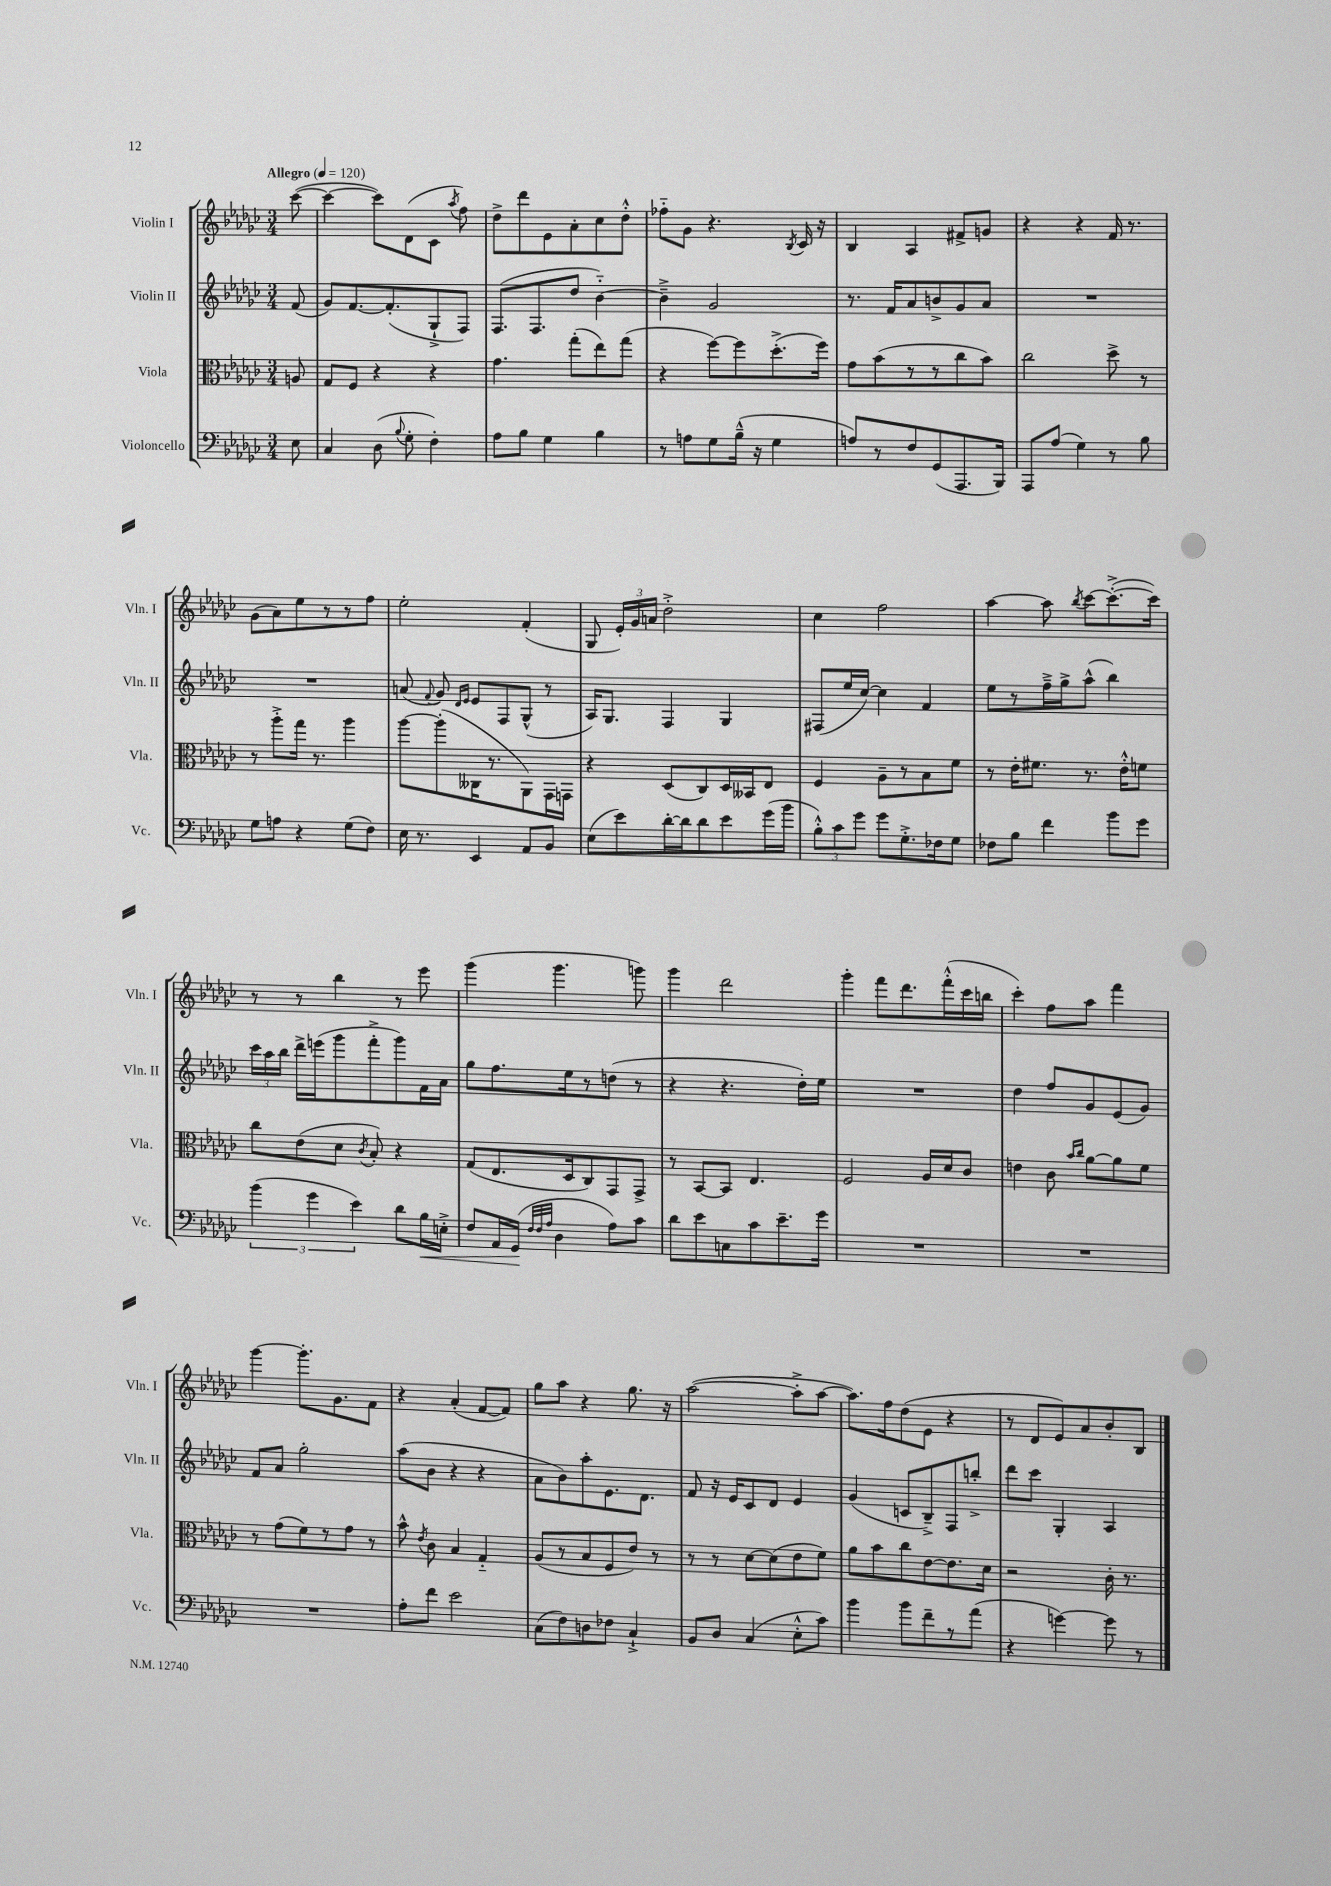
<<
\new StaffGroup <<
\new Staff = "s0" \with { instrumentName = "Violin I" shortInstrumentName = "Vln. I" } {
    \clef treble \key ges \major \numericTimeSignature \time 3/4 \partial 8 \tempo "Allegro" 4 = 120
    \autoBeamOff ces'''8~( |
    ces'''4~ ces'''8[) des'8( ces'8] \acciaccatura { aes''8 } f''8) |
    des''8[-> des'''8 ees'8 aes'8-. ces''8 des''8]-.-^ |
    fes''8[-_ ges'8] r4. \acciaccatura { bes8 } ces'16 r16 |
    bes4 aes4 fis'8[-> g'8] |
    r4 r4 f'16 r8. |
    ges'8[( aes'8) ees''8 r8 r8 f''8] |
    ees''2-. f'4-.( |
    ges8 \tuplet 3/2 { ees'16[-.) ges'16 a'16] } des''2-.-> |
    ces''4 f''2 |
    aes''4~ aes''8 \acciaccatura { bes''8 } ces'''8[~ ces'''8.~-.->( ces'''16]) |
    r8 r8 bes''4 r8 ees'''8 |
    ges'''4( ges'''4. g'''8) |
    ges'''4 des'''2 |
    ges'''4-. f'''8[ des'''8. f'''16-.-^( ces'''16 b''16] |
    ces'''4-.) f''8[ aes''8] f'''4 |
    ges'''4~ ges'''8.[-. ges'8. f'8] |
    r4 aes'4-.( f'8[~ f'8]) |
    ges''8[ aes''8] r4 ges''8. r16 |
    aes''2~( aes''8[-.-> aes''8]~ |
    aes''8.[) f''16 des''8( ees'8] r4 |
    r8 des'8[ ees'8) aes'8 bes'8-. bes8] \bar "|." |
}
\new Staff = "s1" \with { instrumentName = "Violin II" shortInstrumentName = "Vln. II" } {
    \clef treble \key ges \major \numericTimeSignature \time 3/4 \partial 8
    \autoBeamOff f'8( |
    ges'8[) f'8.~ f'8.-.( ges8-!-> f8]) |
    f8.[( f8. des''8] bes'4~-_) |
    bes'4---> ges'2 |
    r8. f'16[ aes'8 b'8-> ges'8 aes'8] |
    R2. |
    R2. |
    a'8( \appoggiatura { f'8 } ges'8) \grace { des'16[ ees'16] } ees'8[ f8 ges8]-^( r8 |
    aes16[) ges8.] f4 ges4 |
    fis8[( ees''16 ces''16]~) ces''4 f'4 |
    ees''8[ r8 f''16---> ges''16-> aes''8]-^( bes''4) |
    \tuplet 3/2 { ces'''16[ aes''16 bes''16] } des'''16[-> e'''16( ges'''8 f'''8-.-> ges'''8) f'16 aes'16] |
    ges''8[ f''8. ees''16 r8 d''8]( r8 |
    r4 r4. des''16[-.) ees''16] |
    R2. |
    des''4 f''8[ ges'8 ees'8( ges'8]) |
    f'8[ aes'8] ges''2-. |
    aes''8[( bes'8] r4 r4 |
    aes'8[ bes'8) aes''8-. ees'8. des'8.] |
    f'8 r16 ees'16[ ces'8 des'8] ees'4 |
    ges'4( c'8[ bes8--->) f8 b''8]-.-> |
    des'''8[ ces'''8] ges4-. aes4 \bar "|." |
}
\new Staff = "s2" \with { instrumentName = "Viola" shortInstrumentName = "Vla." } {
    \clef alto \key ges \major \numericTimeSignature \time 3/4 \partial 8
    \autoBeamOff a8 |
    ges8[ f8] r4 r4 |
    ges'4. ges''8[-.( ees''8) ges''8]( |
    r4 f''8[~) f''8 des''8.-.->( f''16]) |
    ges'8[ bes'8( r8 r8 ces''8 bes'8]) |
    ces''2 des''8-> r8 |
    r8 aes''8[-.-> ges''16] r8. aes''4 |
    aes''8[~ aes''8-.( ceses16 r8. aes,8) ges,16 g,16] |
    r4 des8[( ces8) des16 beses,16 ees8] |
    f4 aes8[-- r8 bes8 f'8] |
    r8 ees'16[-. fis'8.] r8. ees'16[-.-^ f'8] |
    ces''8[ ees'8( des'8] \acciaccatura { ces'8 } bes8-.) r4 |
    ges8[( ees8. des16 ces8) ges,8 ges,8]-> |
    r8 bes,8[~ bes,8] ees4. |
    f2 aes16[ des'16 ces'8] |
    e'4 ces'8 \grace { bes'16[ ces''16] } aes'8[~ aes'8 f'8] |
    r8 ges'8[( f'8) r8 ges'8] r8 |
    bes'8-^ \acciaccatura { ees'8 } ces'8 bes4 ges4-_ |
    aes8[( r8 bes8 f8 ees'8]) r8 |
    r8 r8 des'8[~ des'8( ees'8 f'8]) |
    aes'8[ bes'8 ces''8 ees'8~ ees'8. des'16] |
    r2 ces'16-. r8. \bar "|." |
}
\new Staff = "s3" \with { instrumentName = "Violoncello" shortInstrumentName = "Vc." } {
    \clef bass \key ges \major \numericTimeSignature \time 3/4 \partial 8
    \autoBeamOff ees8 |
    ces4 des8( \appoggiatura { bes8 } ges8-. f4-.) |
    aes8[ bes8] ges4 bes4 |
    r8 a8[ ges8 bes16]---^( r16 ges4 |
    a8[) r8 f8 ges,8( aes,,8. bes,,16]) |
    aes,,8[ aes8]( ges4) r8 bes8 |
    ges8[ a8] r4 ges8[( f8]) |
    ees16 r8. ees,4 aes,8[ bes,8] |
    ees8[( ees'8) des'16~-. des'16 des'8 ees'8 ges'16( bes'16] |
    \tuplet 3/2 { bes8[-.-^) ces'8 ges'8] } ges'8[ ges8.-.-> fes16 ges8] |
    fes8[ bes8] f'4 bes'8[ ges'8] |
    \tuplet 3/2 { bes'4( ges'4 ees'4) } des'8[ bes16\< e16]-.-> |
    f8[ aes,16 ges,16]\!( \grace { f32[ f32 aes32] } des4 aes8[) ces'8] |
    des'8[ ees'8 c8 ces'8 ees'8.-- ges'16] |
    R2. |
    R2. |
    R2. |
    aes8[-. f'8] ees'2 |
    ces8[( f8) d8 fes8] ces4-!-> |
    bes,8[ des8] ces4( ees8[-.-^ ces'8]) |
    bes'4 bes'8[ f'8-- r8 aes'8]( |
    r4 g'4~) g'8 r8 \bar "|." |
}
>>
>>
\layout { \context { \Score \remove "Bar_number_engraver" } }
